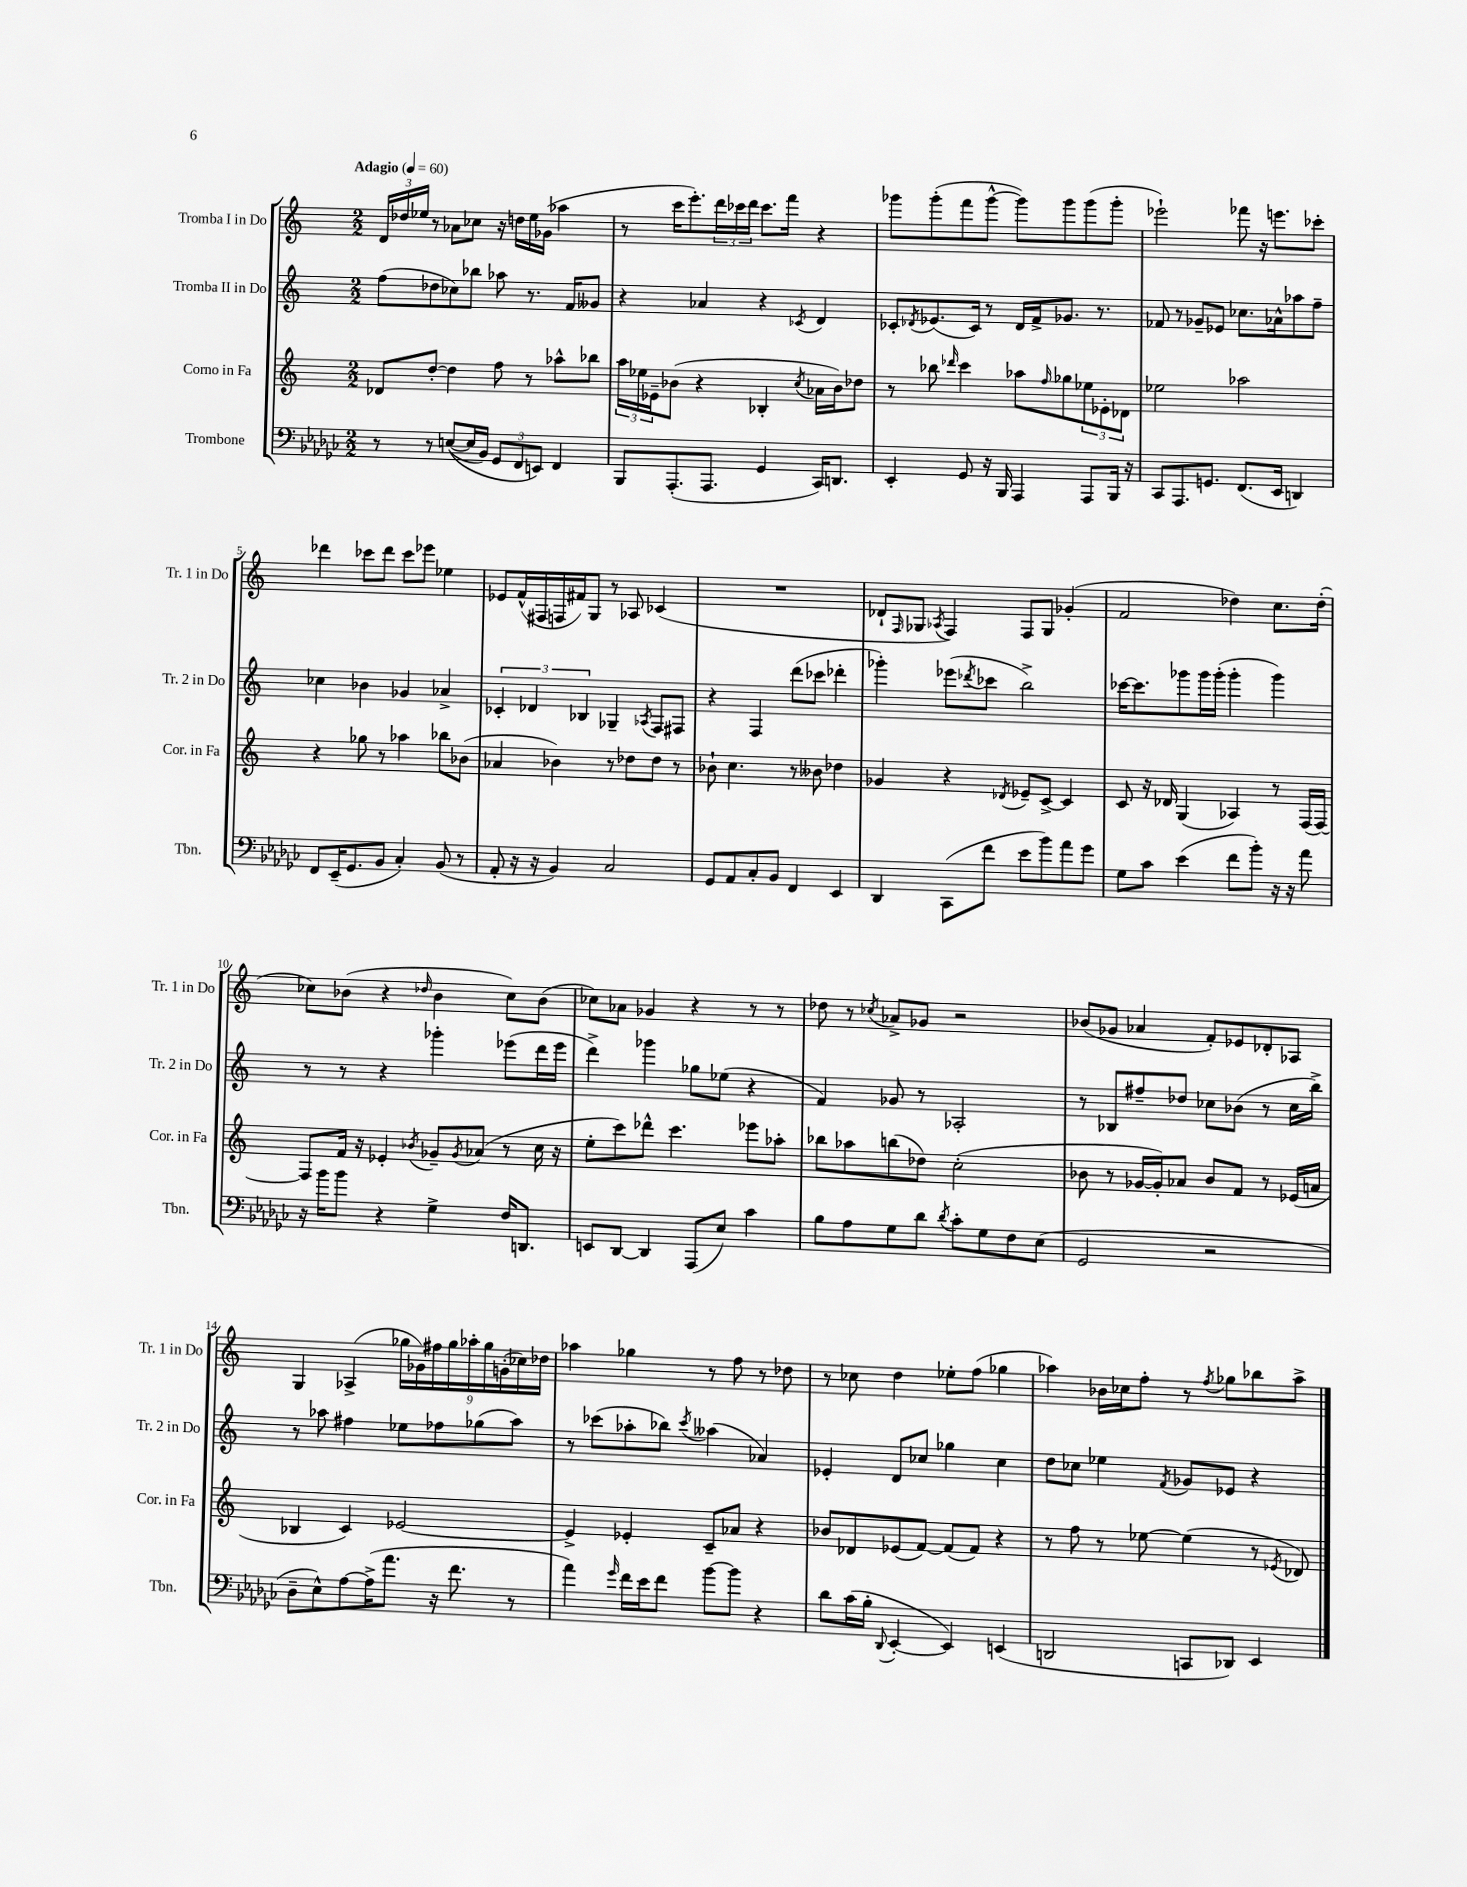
<<
\new StaffGroup <<
\new Staff = "s0" \with { instrumentName = "Tromba I in Do" shortInstrumentName = "Tr. 1 in Do" } {
    \clef treble \key c \major \numericTimeSignature \time 2/2 \tempo "Adagio" 4 = 60
    \tuplet 3/2 { d'16 des''16 ees''16 } r8 aes'8 ces''8 r16 d''16 ees''16 ges'16( aes''4 |
    r8 c'''16 e'''8.-.) \tuplet 3/2 { d'''16 ces'''16 d'''16 } ces'''8. f'''16 r4 |
    ges'''8 ges'''8-.( f'''8 ges'''8~-^ ges'''8) ges'''8 ges'''8( ges'''8-. |
    ees'''2-!) fes'''8 r16 e'''8. ces'''8-. |
    des'''4 ces'''8 des'''8 ces'''8 ees'''8 ees''4 |
    ees'8 f'16-^( fis16 f16 fis'16) g8 r8 aes8 ces'4( |
    R1 |
    des'8-! \grace { f16 } ges8 \acciaccatura { aes8 } f4) f8 ges8 ges'4-.( |
    f'2 des''4) c''8. des''16-.( |
    ces''8) bes'8( r4 \grace { des''16 } bes'4 ces''8) bes'8( |
    ces''8) aes'8 ges'4 r4 r8 r8 |
    des''8 r8 \acciaccatura { ces''8 } aes'8-> ges'8 r2 |
    bes'8( ges'8 aes'4 f'8-.) ees'8 des'8-. aes8 |
    g4 aes4->( \tuplet 9/8 { ges''16 ges'16) fis''16 ges''16 aes''16-. ges''16 g'16-.( ces''16) des''16 } |
    aes''4 ges''4 r8 f''8 r8 des''8 |
    r8 ces''8 d''4 ees''8-. f''8( ges''4 |
    aes''4) bes'16 ces''16 f''8-. r8 \acciaccatura { f''8 } ges''8 bes''8 aes''8-> \bar "|." |
}
\new Staff = "s1" \with { instrumentName = "Tromba II in Do" shortInstrumentName = "Tr. 2 in Do" } {
    \clef treble \key c \major \numericTimeSignature \time 2/2
    f''8( des''8 ces''8) bes''8 aes''8 r8. f'16 geses'8 |
    r4 aes'4 r4 \acciaccatura { ces'8 } d'4 |
    ces'8-. \acciaccatura { des'8 } ees'8.( ces'16) r8 des'16 f'16-> ges'8. r8. |
    fes'8 r8 ges'8-- ees'8 ces''8. aes'16-^ aes''8 f''8-- |
    ces''4 bes'4 ges'4 aes'4-> |
    \tuplet 3/2 { ces'4-. des'4 bes4 } ges4-- \acciaccatura { aes8 } f8 fis8 |
    r4 f4 d'''8( ces'''8 des'''4-. |
    ges'''4-.) ees'''8( \acciaccatura { des'''8 } ces'''8 b''2->) |
    ces'''16~ ces'''8. ges'''8 ges'''16 ges'''16-.( ges'''4-. ges'''4) |
    r8 r8 r4 ges'''4-. ees'''8( d'''16 ees'''16 |
    d'''4->) ges'''4 ges''8 ees''8( r4 |
    f'4) ges'8 r8 aes2-. |
    r8 bes8 fis''8-- des''8 ces''8 bes'8( r8 ces''16 b''16->) |
    r8 aes''8 fis''4 ees''8 fes''8 ges''8( aes''8) |
    r8 ces'''8( aes''8-. bes''8) \acciaccatura { ces'''8 } aeses''4( aes'4) |
    ees'4-. d'8 ces''8 ges''4 ces''4 |
    d''8 ces''8 ees''4 \acciaccatura { f'8 } ges'8 ees'8 r4 \bar "|." |
}
\new Staff = "s2" \with { instrumentName = "Corno in Fa" shortInstrumentName = "Cor. in Fa" } {
    \clef treble \key c \major \numericTimeSignature \time 2/2
    des'8 d''8~-. d''4 f''8 r8 aes''8-^ bes''8 |
    \tuplet 3/2 { a''16 ees''16 ees'16-- } bes'8( r4 bes4-. \acciaccatura { c''8 } aes'16 bes'16) des''8 |
    r8 bes''8 \grace { des'''16 } c'''4 aes''8 \grace { f''16 } ges''8 \tuplet 3/2 { ees''8 ees'8-. des'8 } |
    ees''2 aes''2 |
    r4 ges''8 r8 aes''4 bes''8 bes'8( |
    aes'4 bes'4) r8 des''8 des''8 r8 |
    bes'8-! c''4. r8 beses'8 des''4 |
    ges'4 r4 \acciaccatura { des'8 } ees'8-- c'8~-> c'4 |
    c'8 r16 des'16 g4( aes4) r8 f16( f16~) |
    f8 f'16 r16 ees'4-. \acciaccatura { bes'8 } ges'8-- \acciaccatura { ges'8 } aes'8( r8 c''16 r16 |
    e''8-. c'''8) des'''8-^ c'''4. ees'''8 aes''8-. |
    bes''8 aes''8 b''8( des''8) c''2-.( |
    bes'8 r8 ges'16~ ges'16-.) aes'8 bes'8 f'8 r8 ees'16( a'16 |
    bes4 c'4) ees'2~ |
    ees'4-> ees'4-. c'8-- aes'8 r4 |
    bes'8 des'8 ees'8( f'8~) f'8( f'8) r4 |
    r8 f''8 r8 ees''8~ ees''4( r8 \acciaccatura { ees'8 } des'8) \bar "|." |
}
\new Staff = "s3" \with { instrumentName = "Trombone" shortInstrumentName = "Tbn." } {
    \clef bass \key ges \major \numericTimeSignature \time 2/2
    r8 r8 e8~(\( e16 bes,16) \tuplet 3/2 { ges,8 f,8 e,8\) } f,4 |
    bes,,8 aes,,8.-.( aes,,8. ges,4 ces,16) d,8. |
    ees,4-. ges,8 r16 bes,,16 aes,,4 aes,,8 bes,,16 r16 |
    ces,8 aes,,8. g,8. f,8.( ees,16 d,4) |
    f,8 ees,16--( ges,8. bes,8 ces4-.) bes,8( r8 |
    aes,8-. r16 r16 bes,4) ces2 |
    ges,8 aes,8 ces8-. bes,8 f,4 ees,4 |
    des,4 ces,8( f'8 ees'8 bes'8) aes'8 ges'8 |
    ges8 ces'8 ees'4( f'8 bes'8-.) r16 r16 aes'8 |
    r16 bes'16 bes'8 r4 ges4-> f16 d,8. |
    e,8 des,8~ des,4 aes,,8( ees8) ces'4 |
    bes8 aes8 ges8 des'8 \acciaccatura { des'8 } ces'8-. ges8 f8 ees8( |
    ges,2 r2 |
    des8-- ees8-^) aes8~ aes16->( aes'8. r16 f'8. r8 |
    aes'4) \grace { ges'16 } f'16 ees'16 f'8 bes'8~ bes'8 r4 |
    des'8 ces'16( bes16-. \appoggiatura { des,8 } ees,4~-. ees,4) e,4( |
    d,2 c,8 des,8) ees,4 \bar "|." |
}
>>
>>
